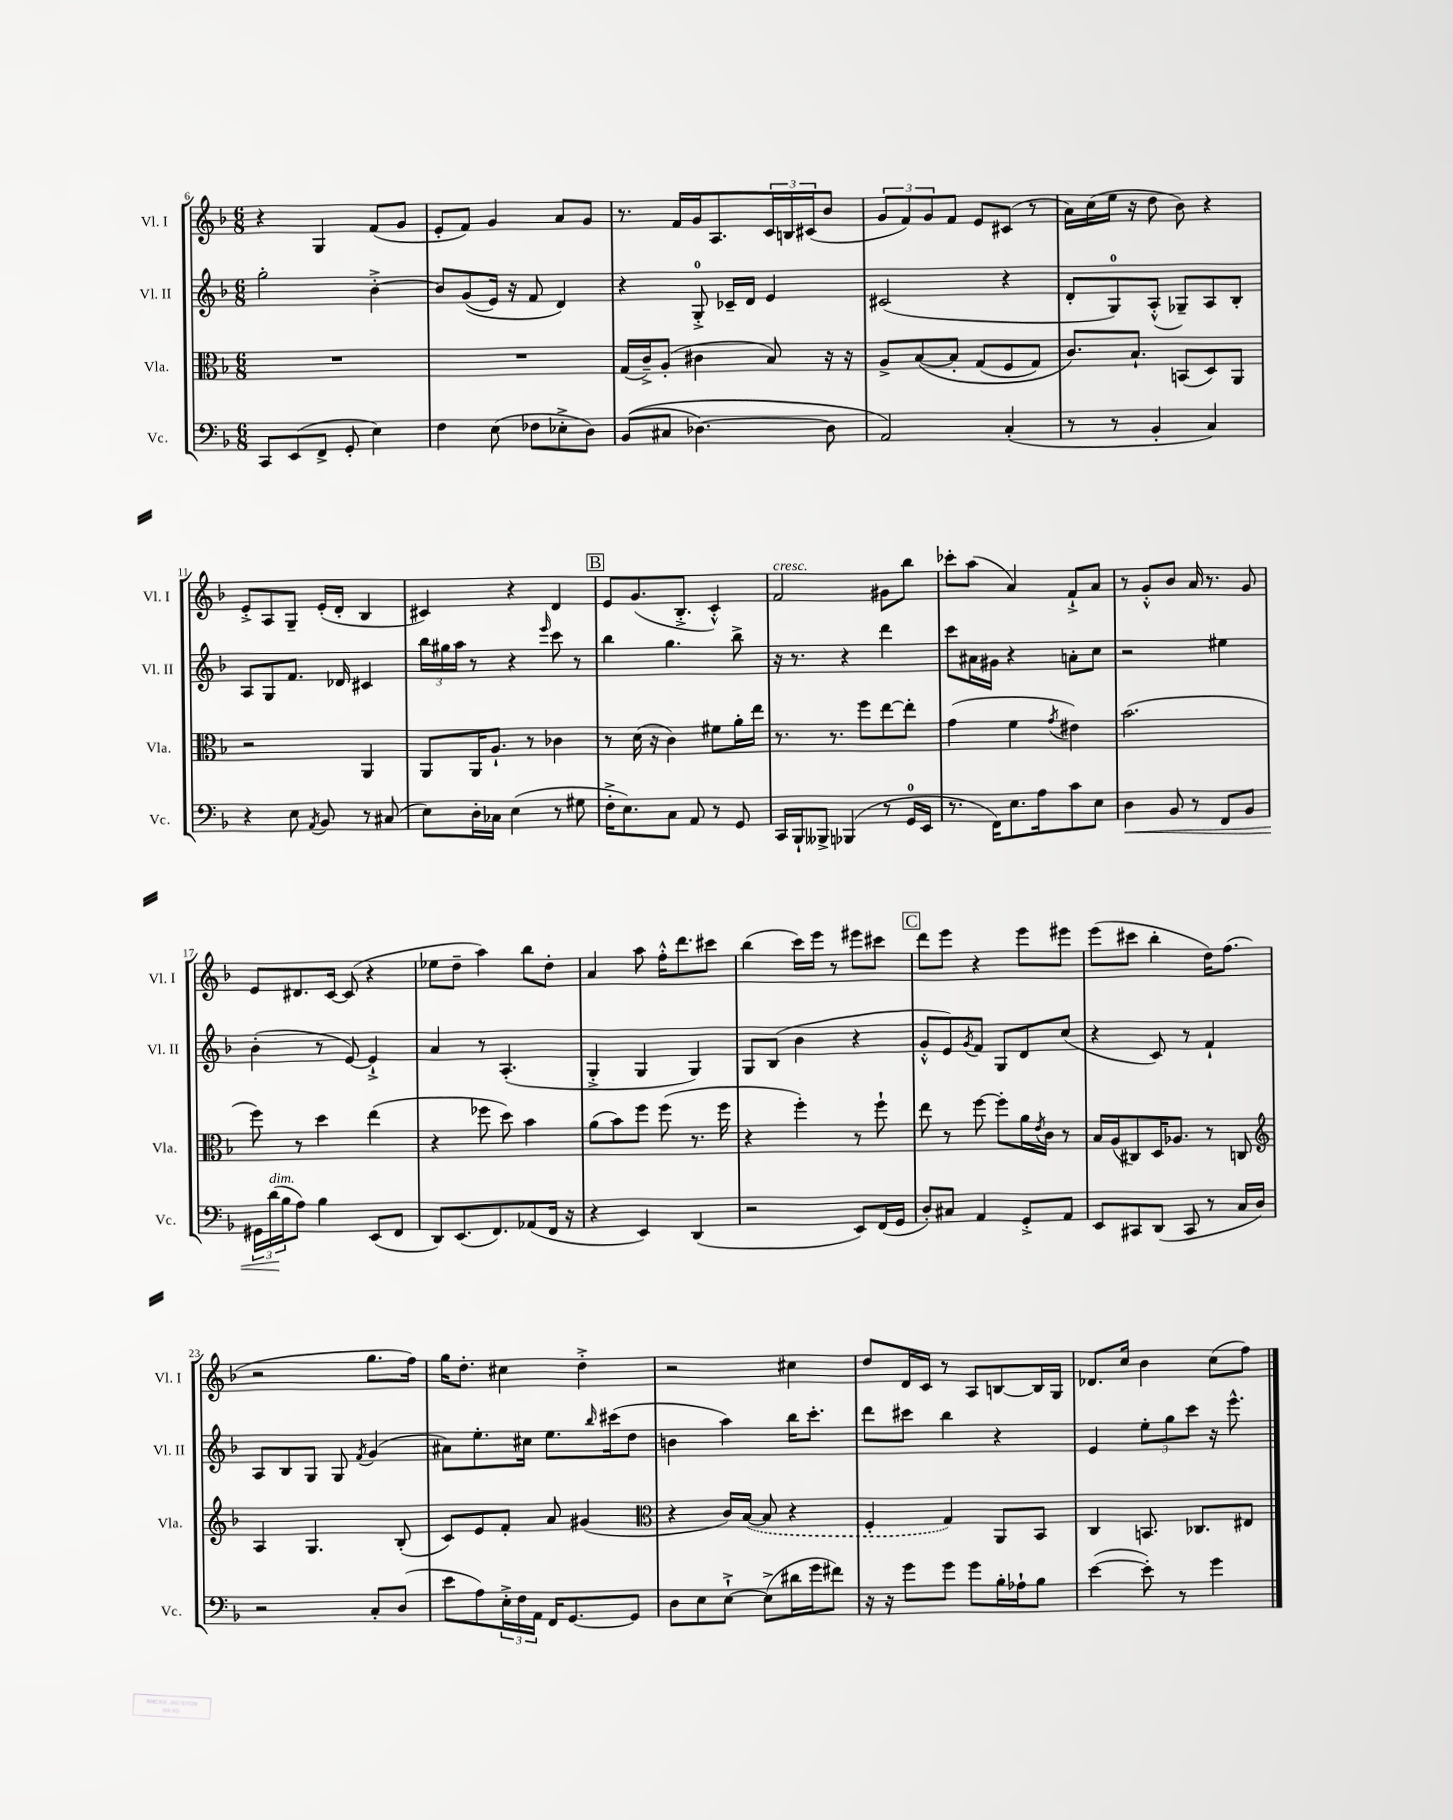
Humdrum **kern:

**kern	**kern	**kern	**kern
*staff4	*staff3	*staff2	*staff1
*clefF4	*clefC3	*clefG2	*clefG2
*k[b-]	*k[b-]	*k[b-]	*k[b-]
*M6/8	*M6/8	*M6/8	*M6/8
8CC	2.r	2gg'	4r
(8EE	.	.	.
8FF^	.	.	4G
8GG'	.	.	.
4E)	.	[4b-'^	(8f
.	.	.	8g
=	=	=	=
4F	2.r	8b-]	8e'
.	.	&((8g	8f)
(8E	.	16e)	4g
.	.	16r	.
8F-	.	8f	.
8E-'^	.	4d&)	8a
8D)	.	.	8g
=	=	=	=
&((8BB-	(16G	4r	8.r
.	16c~^)	.	.
8C#	(8A'	.	.
.	.	.	16f
[4.D-)	4c#	8G'^	16g
.	.	.	8.A
.	.	16c-~	.
.	.	16d	.
.	8B-)	4e	24c
.	.	.	24B
.	.	.	(24c#
8D-]	16r	.	8b-
.	16r	.	.
=	=	=	=
2AA&)	8A^	(2c#	12g
.	.	.	12f)
.	&([8B-	.	.
.	.	.	12g
.	8B-']	.	8f
.	(8G	.	8e
(4C'	8F	4r	(8c#
.	8G)	.	8r
=	=	=	=
8r	8.c&)	8d'	16a)
.	.	.	(16cc
8r	.	8G)	16ee
.	8.B-`	.	16r
4BB-'	.	(8A'^^	8dd
.	(8BB	8G-~)	8b-)
4C)	8D)	8A	4r
.	8AA	8B-'	.
=	=	=	=
4r	2r	8A	8e'^
.	.	8G	8A
8E	.	8.f	8G~
8qAA	.	.	.
8BB-	.	.	(16e'
.	.	16d-	16d'
8r	4AA	4c#	4B-
(8C#	.	.	.
=	=	=	=
8E)	8AA	24bb-	4c#)
.	.	24gg#	.
.	.	24aa	.
16D'	16AA	8r	.
16C-	8.A`	.	.
(4E	.	4r	4r
.	8r	.	.
.	.	16qqeee	.
8r	4c-	8ccc	4d
8G#	.	8r	.
=	=	=	=
16F'^	8r	4bb-	8e
8.E)	.	.	.
.	(16d	.	(8.g
.	16r	.	.
8C	4c)	4.gg	.
.	.	.	8.B-'^
8AA	.	.	.
8r	8f#	.	4c'^^)
8GG	16a'	8bb-^	.
.	16ee	.	.
=	=	=	=
16CC	8.r	16r	2f
16BBB-`	.	8.r	.
8BBB--^	.	.	.
.	8.r	.	.
(4BBB-	.	4r	.
.	8ff	.	.
8r	[8ee	4ddd	8g#
16GG	8ee']	.	8bb-
16EE	.	.	.
=	=	=	=
8.r	(4g	8ccc	8ccc-'
.	.	16a#	(8aa
16FF)	.	16g#	.
8.E	4f	4r	4a)
16A	.	.	.
.	8qg	.	.
8c	4e#)	8a'	8f`^
8E	.	8cc	8a
=	=	=	=
4D	(2.b-	2r	8r
.	.	.	8g'^^
8BB-	.	.	8b-
8r	.	.	16a
.	.	.	8.r
8FF	.	4ee#	.
8BB-	.	.	8g
=	=	=	=
24GG#	8ff)	(4b-'	8e
(24d	.	.	.
24B-	.	.	.
8A)	8r	.	8.d#
4B-	4dd	8r	.
.	.	.	[16c
.	.	[8e)	(8c]
(8EE	(4ee	4e`^]	4r
8FF	.	.	.
=	=	=	=
8DD)	4r	4a	8ee-
(8.EE	.	.	8dd~
.	8ff-	8r	4aa)
8.FF)	.	.	.
.	8dd)	(4.A'	.
(8AA-	4b-	.	8bb-
16FF	.	.	8dd'
16r	.	.	.
=	=	=	=
4r	(8a	4G'^	4a
.	8b-)	.	.
4EE)	8ff	4G	8aa
.	(8ff	.	16ff'^^
.	.	.	8.ddd
(4DD	8.r	4G)	.
.	.	.	8ccc#
.	16ff	.	.
=	=	=	=
2r	4r	8G	(4bb-
.	.	(8B-	.
.	4ff')	4b-	16ccc)
.	.	.	16eee
.	.	.	8r
8EE)	8r	4r	8eee#
(16FF	8ff`	.	8ccc#
16GG	.	.	.
=	=	=	=
8D')	8ee	8g'^^	8ddd
8C#	8r	8e)	8eee
.	.	8qg	.
4AA	[8ff	8f	4r
.	8ff']	8G	.
8GG'^	16a	8d	8eee
.	8qe	.	.
.	16c	.	.
8AA	8r	(8cc	8eee#
=	=	=	=
8EE	16B-	4r	(8eee
.	(16A	.	.
8CC#	8C#)	.	8ccc#
(8DD	16D	8c)	4bb-'
.	8.A-	.	.
8CC#	.	8r	.
8r	8r	4f`	16dd)
.	.	.	(8.ff
16C	8C	.	.
16D)	.	.	.
=	=	=	=
*	*clefG2	*	*
2r	4A	8A	2r
.	.	8B-	.
.	4.G	8G	.
.	.	8G	.
.	.	8qf	.
8C'	.	(4g	8.gg
(8D	(8B-'	.	.
.	.	.	16ff)
=	=	=	=
8e	8c)	8a#)	16gg
.	.	.	8.dd'
8A)	8e	8.ee'	.
24E'^	8f'	.	4cc#
24F	.	.	.
.	.	16cc#	.
24AA	.	.	.
16FF	8a	8.ee	.
[8.GG	.	.	.
.	(4g#	.	4dd'^
.	.	16qqbb-	.
.	.	(16ccc#	.
8GG]	.	8dd	.
=	=	=	=
*	*clefC3	*	*
8D	4r	4b	2r
8E	.	.	.
[8E`^	16c)	4aa)	.
.	([16B-	.	.
(8E^]	8B-]	.	.
16d#	4r	16bb-	4cc#
16g	.	8.ccc'	.
8f#)	.	.	.
=	=	=	=
16r	4F'	8ddd	8dd
16r	.	.	.
8g	.	8ccc#	16d
.	.	.	16c
8g	4G)	4bb-	8r
8g	.	.	8A
16B-'	8AA	4r	[8B
16A-`	.	.	.
8B-	8BB-	.	16B]
.	.	.	16G
=	=	=	=
([4e	4C	4e	8.d-
.	.	.	16cc
8e'])	8.BB	12ee'	4b-
.	.	12gg	.
8r	.	.	.
.	.	12ccc	.
.	8.C-	.	.
4g	.	16r	(8cc
.	.	8.eee^^	.
.	8E#	.	8ff)
==	==	==	==
*-	*-	*-	*-
